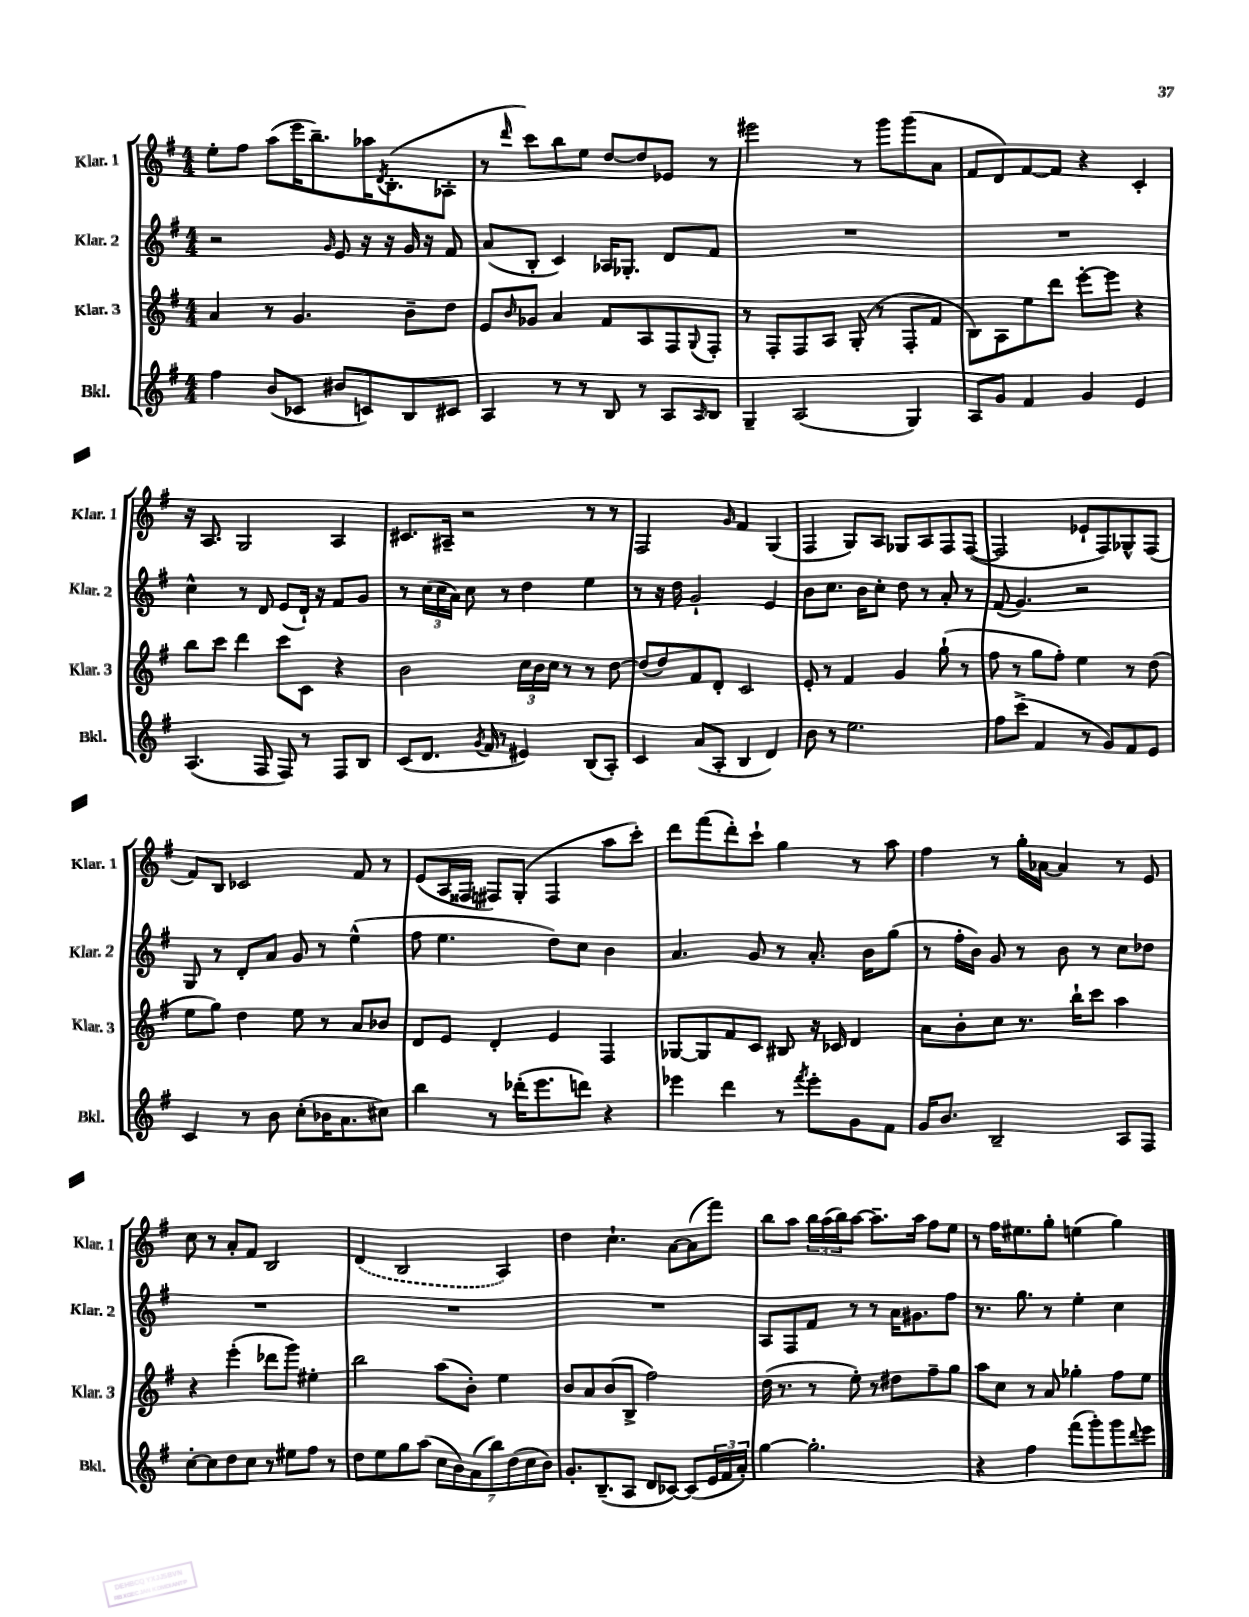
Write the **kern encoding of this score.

**kern	**kern	**kern	**kern
*staff4	*staff3	*staff2	*staff1
*clefG2	*clefG2	*clefG2	*clefG2
*k[f#]	*k[f#]	*k[f#]	*k[f#]
*M4/4	*M4/4	*M4/4	*M4/4
4ff#\	4a/	2r	8ee'\L
.	.	.	8ff#\J
(8b/L	8r	.	(8aa\L
8c-/J	4.g/	.	16eee\K
.	.	.	8.bb~\)
.	.	16qqg/	.
8b#/L	.	8e/	.
8c/)	.	16r	16aa-\K
.	.	.	8qd/
.	.	16r	(8.B'\
8B/	8b~\L	16g/	.
.	.	16r	.
8c#/J	8dd\J	8f#/	8A-'\J
=	=	=	=
4A/	8e/L	(8a/L	8r
.	16qqb/	.	16qqddd/
.	8g-/J	8B'/J	8ccc\L)
8r	4a/	4c/)	8bb\
8r	.	.	8ee\J
8B/	8f#/L	16A-/LK	[8dd/L
.	.	8.G-'/J	.
8r	8A/	.	8dd/]
8A/L	8F#/	8d/L	8e-/J
16qqA/	8qqG/	.	.
8B/J	8F#'/J	8f#/J	8r
=	=	=	=
4G~/	8r	1r	2eee#\
.	8F#'/L	.	.
(2A/	8F#/	.	.
.	8A/J	.	.
.	(8G'/	.	8r
.	8r	.	8ggg\L
4G/)	8F#'/L	.	(8ggg\
.	8f#/J	.	8a\J
=	=	=	=
8A/L	8B\L)	1r	8f#/L
8g/J	8A\	.	8d/)
4f#/	8ee\	.	[8f#/
.	8ddd\J	.	8f#/]J
4g/	[8eee'\L	.	4r
.	8eee\]J	.	.
4e/	4r	.	4c'/
=	=	=	=
(4.A/	8bb\L	4cc^^\	16r
.	.	.	8.A/
.	8ccc\J	.	.
.	4ddd\	8r	2G/
8F#/	.	8d/	.
8F#/)	8ccc\L	(8e/L	.
8r	8c\J	16d`/Jk)	.
.	.	16r	.
8F#/L	4r	8f#/L	4A/
8B/J	.	8g/J	.
=	=	=	=
(8c/L	2b\	8r	8.c#/L
8.d/J	.	(24cc\LL	.
.	.	24cc\	.
.	.	.	16A#~/Jk
.	.	24a\JJ)	.
.	.	8cc\	2r
8qg/	.	.	.
16f#/	.	.	.
8r	.	8r	.
4e#/)	24cc\LL	4dd\	.
.	24b\	.	.
.	24cc\JJ	.	.
.	8r	.	.
(8B/L	8r	4ee\	8r
8A'/J)	[8dd\	.	8r
=	=	=	=
4c/	(8dd/]L	8r	2F#/
.	8dd/)	16r	.
.	.	16dd\	.
(8a/L	8f#/	2g`/	.
8A'/J	8d'/J	.	.
.	.	.	16qqg/
4B/	2c/	.	4f#/
4d/)	.	4e/	(4G/
=	=	=	=
8b\	8e'/	8b\L	4F#/
8r	8r	8.cc\J	.
2.ee\	4f#/	.	8G/L)
.	.	16b\LK	.
.	.	8cc'\J	8A/J
.	4g/	8dd\	8G-/L
.	.	8r	8A/
.	(8gg`\	8a'/	8F#/
.	8r	8r	([8F#/J
=	=	=	=
8ff#\L	8ff#\	(8f#/	2F#/]
(8ccc^\J	8r	4.g/)	.
4f#/	8gg\L	.	.
.	8ff#'\J)	.	.
8r	4ee\	2r	8e-`/L
8g/L)	.	.	8F#/)
8f#/	8r	.	8G-^^/
8e/J	(8dd\	.	(8F#/J
=	=	=	=
4c/	8ee\L	8G/	8f#/L)
.	8gg\J)	8r	8B/J
8r	4dd\	8d'/L	2c-/
8b\	.	8a/J	.
(8cc'\L	8ee\	8g/	.
16b-\K	8r	8r	.
8.a\	.	.	.
.	8a/L	(4ee^^\	8f#/
8cc#\J)	8b-/J	.	8r
=	=	=	=
4bb\	8d/L	8ff#\	(8e/L
.	8e/J	4.ee\	16A/L
.	.	.	16F##/JJ
8r	4d'/	.	8F#/L)
(16ddd-'\LK	.	.	(8G'/J
8.eee\	.	.	.
.	4e/	8dd\L)	4F#/
8ddd\J)	.	8cc\J	.
4r	4F#/	4b\	8aa\L
.	.	.	8ccc'\J)
=	=	=	=
4eee-\	[8G-/L	4.a/	8ddd\L
.	8G-/]	.	(8fff#\
4ddd\	8f#/	.	8ddd'\)
.	8c/J	8g/	8ccc`\J
8r	8B#/	8r	4gg\
8qfff#/	.	.	.
8eee-'\L	16r	8.a'/	.
.	16c-/	.	.
8g\	4d/	.	8r
.	.	16b\LK	.
8f#\J	.	(8gg\J	8aa\
=	=	=	=
16g/LK	8a\L	8r	4ff#\
8.b/J	.	.	.
.	8b'\	16ff#'\LL	.
.	.	16b\JJ)	.
2B~/	8cc\J	8g/	8r
.	8.r	8r	16gg'\LL
.	.	.	[16a-\JJ
.	.	8b\	4a-/]
.	16bb`\LK	.	.
.	8ccc\J	8r	.
8A/L	4aa\	8cc\L	8r
8F#/J	.	8dd-\J	8e/
=	=	=	=
[8cc'\L	4r	1r	8cc\
8cc\]	.	.	8r
8dd\	(4eee'\	.	8a'/L
8cc\J	.	.	8f#/J
8r	8ddd-\L	.	2B/
8ee#\L	8ggg\J)	.	.
8ff#\J	4ee#'\	.	.
8r	.	.	.
=	=	=	=
8dd\L	2bb\	1r	(4d/
8ee\	.	.	.
8gg\	.	.	2B/
(8aa\J	.	.	.
14cc\L	(8aa\L	.	.
14b\)	.	.	.
.	8b'\J)	.	.
(14a\	.	.	.
14bb\)	.	.	.
.	4ee\	.	4A/)
(14dd\	.	.	.
14cc\	.	.	.
14b\J)	.	.	.
=	=	=	=
8.g'/L	8b/L	1r	4dd\
.	8a/	.	.
(8.B~/	.	.	.
.	(8b/	.	4.cc`\
8A/J	8B^/J	.	.
8d/L	2ff#\)	.	.
[8c-/J)	.	.	[8a\L
(8c-/]L	.	.	(8a\]
24e/L	.	.	8fff#\J)
24f#/	.	.	.
24a'/JJ)	.	.	.
=	=	=	=
[4gg\	(16dd\	8A/L	8bb\L
.	8.r	.	.
.	.	8F#/	8aa\J
2.gg'\]	8r	8f#/J	24bb\LL
.	.	.	(24aa\
.	.	.	24bb\J)
.	8ee'\)	8r	[8aa\J
.	8r	8r	8.aa~\]L
.	8dd#\L	16a\LK	.
.	.	8.g#\	16aa\Jk
.	8ff#~\	.	8ff#\L
.	8gg\J	8ff#\J	8ee\J
=	=	=	=
4r	8aa\L	8.r	8r
.	8cc\J	.	16ff#\LK
.	.	8.gg\	8.ee#\
4ff#\	8r	.	.
.	8a/	8r	8gg'\J
(8fff#\L	4gg-'\	4ee'\	(4ee\
8ggg'\)	.	.	.
8ggg\	8ff#\L	4cc\	4gg\)
8qqddd/	.	.	.
8eee\J	8ee\J	.	.
==	==	==	==
*-	*-	*-	*-
